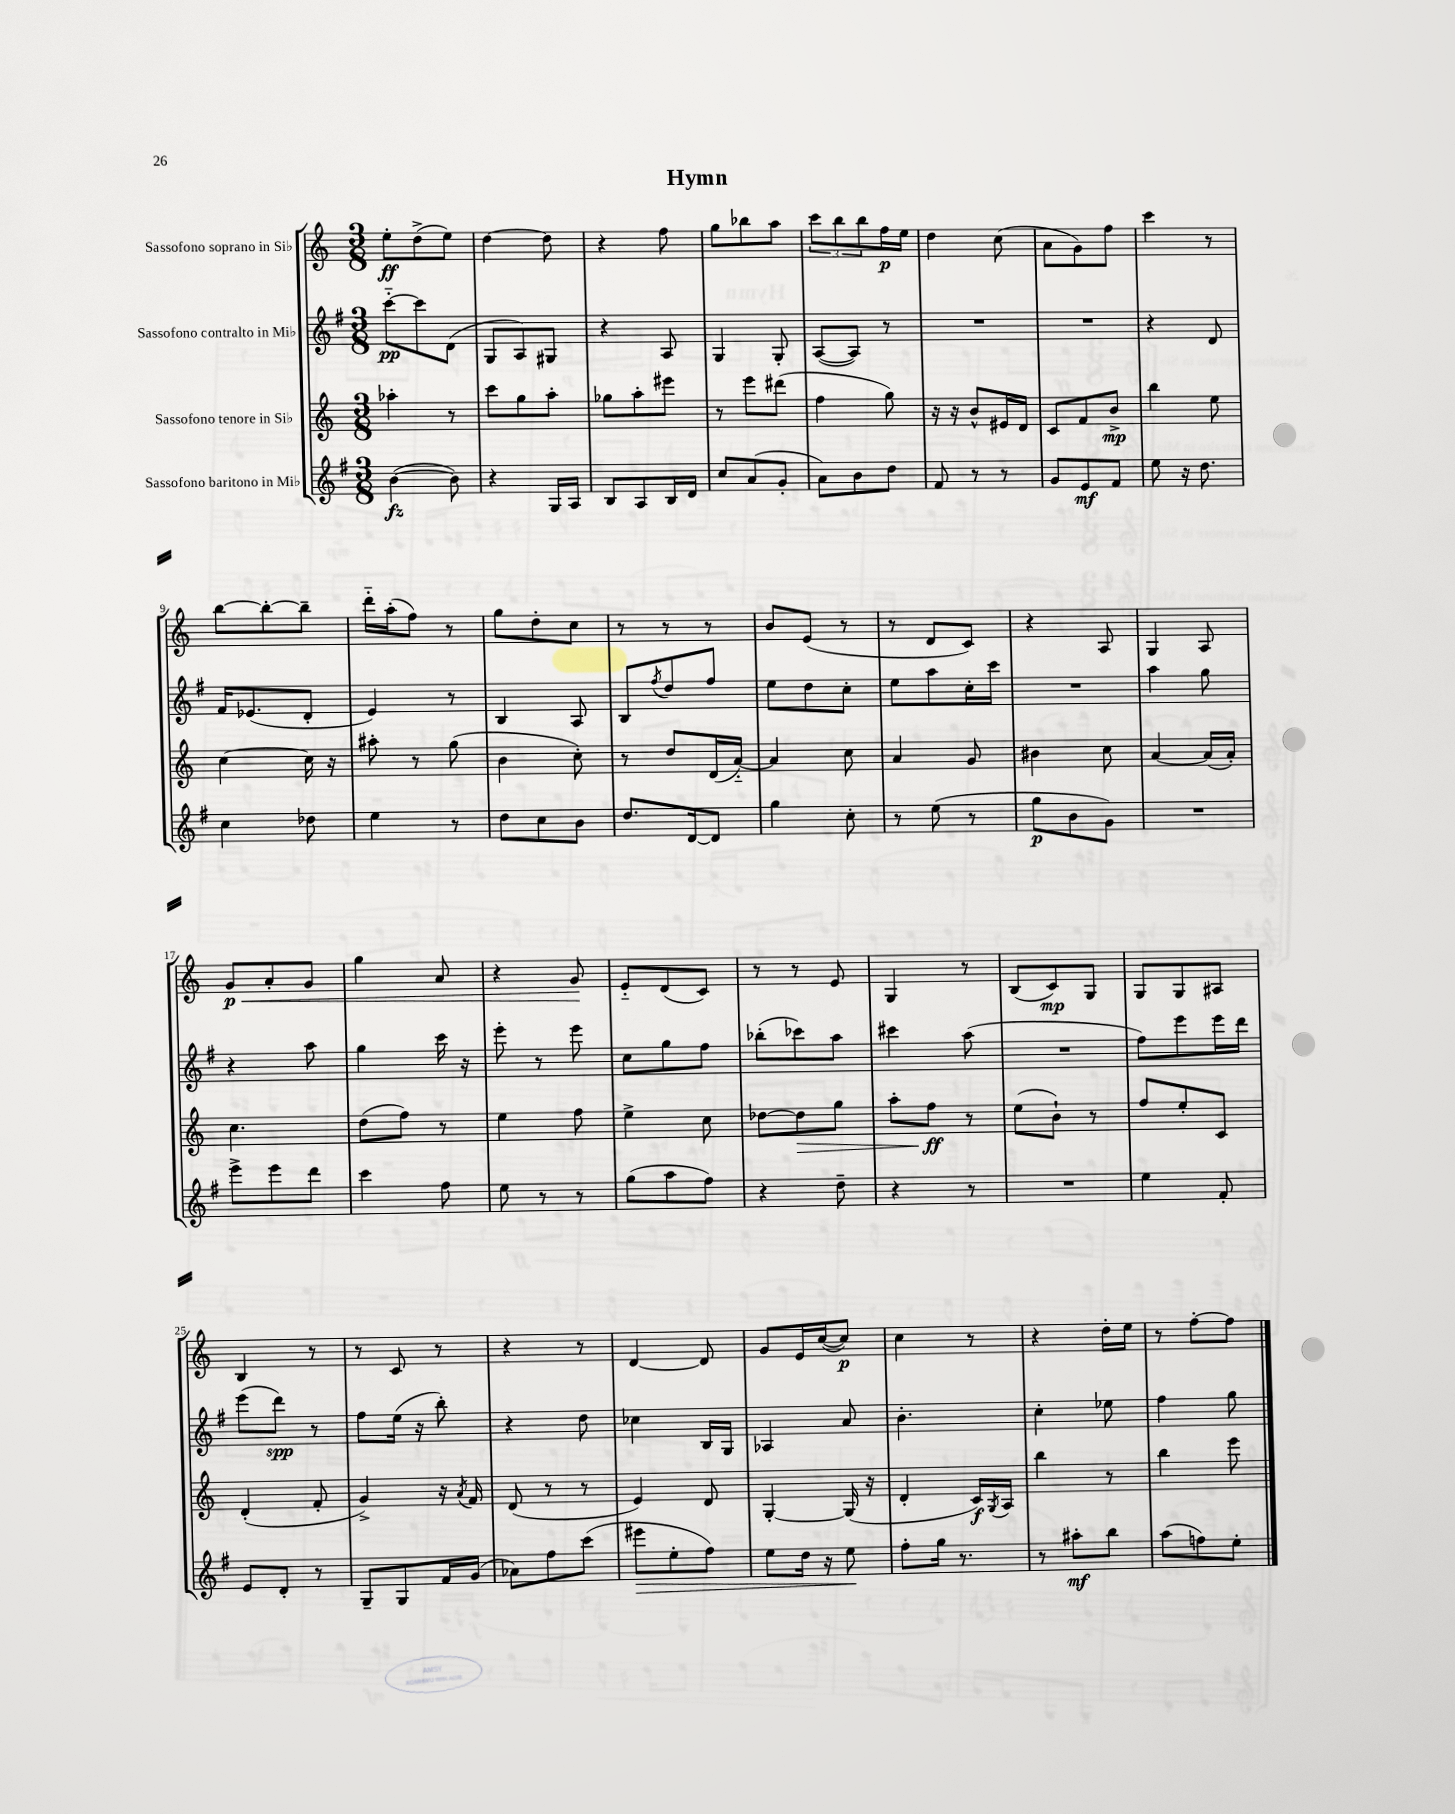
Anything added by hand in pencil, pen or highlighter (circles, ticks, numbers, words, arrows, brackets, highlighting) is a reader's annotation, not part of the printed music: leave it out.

**kern	**kern	**kern	**kern
*staff4	*staff3	*staff2	*staff1
*clefG2	*clefG2	*clefG2	*clefG2
*k[f#]	*k[]	*k[f#]	*k[]
*M3/8	*M3/8	*M3/8	*M3/8
([4b\	4aa-'\	[8ccc'~\L	8ee'\L
.	.	8ccc\]	(8dd^\
8b\])	8r	(8d\J	8ee\J)
=	=	=	=
4r	8ccc\L	8G/L	[4dd\
.	8gg\	8A/)	.
16G/LL	8aa'\J	8G#/J	8dd\]
16A/JJ	.	.	.
=	=	=	=
8B/L	8gg-\L	4r	4r
8A/	8aa'\	.	.
16B/L	8eee#\J	8A/	8ff\
16d/JJ	.	.	.
=	=	=	=
8cc/L	8r	4G/	8gg\L
(8a/	8eee\L	.	8bb-\
8g'/J	(8ddd#\J	8G'/	8aa\J
=	=	=	=
8a\L)	4ff\	([8A/L	12ccc\L
.	.	.	12bb\
8b\	.	8A/]J)	.
.	.	.	12bb\
8dd\J	8gg\)	8r	16ff\L
.	.	.	16ee\JJ
=	=	=	=
8f#/	16r	4.r	4dd\
.	16r	.	.
8r	8b^^/L	.	.
8r	16e#/L	.	(8cc\
.	16d/JJ	.	.
=	=	=	=
8g/L	8c/L	4.r	8a\L
8e/	8f/	.	8g\)
8f#/J	8b^/J	.	8ff\J
=	=	=	=
8ee\	4bb\	4r	4ccc\
16r	.	.	.
8.dd\	.	.	.
.	8ee\	8d/	8r
=	=	=	=
4cc\	[4cc\	16f#/LK	[8bb\L
.	.	(8.e-/	.
.	.	.	8bb'\_
8dd-\	16cc\]	8d'/J	8bb~\]J
.	16r	.	.
=	=	=	=
4ee\	8aa#'\	4e/)	16ddd'~\LL
.	.	.	(16aa'\J
.	8r	.	8ff\J)
8r	(8gg\	8r	8r
=	=	=	=
8dd\L	4b\	4B/	8gg\L
8cc\	.	.	8dd'\
8b\J	8cc'\)	8A/	8cc\J
=	=	=	=
8.dd/L	8r	8B/L	8r
.	.	8qff#/	.
.	8dd/L	8dd/	8r
[16d/k	.	.	.
8d/]J	(16d/L	8ff#/J	8r
.	[16a'~/JJ)	.	.
=	=	=	=
4gg\	4a/]	8ee\L	8b/L
.	.	8dd\	(8e/J
8cc'\	8cc\	8cc'\J	8r
=	=	=	=
8r	4a/	8ee\L	8r
(8ee\	.	8aa\	8d/L
8r	8g/	16cc'\L	8c/J)
.	.	16ccc\JJ	.
=	=	=	=
8gg\L	4b#\	4.r	4r
8b\	.	.	.
8g\J)	8cc\	.	8A/
=	=	=	=
4.r	[4a/	4aa\	4G/
.	(16a/]LL	8gg\	8A/
.	16a'/JJ)	.	.
=	=	=	=
8eee^\L	4.cc\	4r	8g/L
8eee\	.	.	8a'/
8ddd\J	.	8aa\	8g/J
=	=	=	=
4ccc\	(8dd\L	4gg\	4gg\
.	8ff\J)	.	.
8ff#\	8r	16ccc\	8a/
.	.	16r	.
=	=	=	=
8ee\	4ee\	8eee'\	4r
8r	.	8r	.
8r	8ff\	8eee\	8g/
=	=	=	=
(8gg\L	4ee^\	8cc\L	8e'~/L
8aa\	.	8gg\	(8d/
8ff#\J)	8cc\	8ff#\J	8c/J)
=	=	=	=
4r	[8dd-\L	(8bb-'\L	8r
.	8dd-\]	8ccc-\)	8r
8dd~\	8gg\J	8aa\J	8e/
=	=	=	=
4r	8aa'\L	4ccc#\	4G/
.	8ff\J	.	.
8r	8r	(8aa\	8r
=	=	=	=
4.r	(8ee\L	4.r	(8B/L
.	8b`\J)	.	8c/)
.	8r	.	8G/J
=	=	=	=
4ee\	8ff/L	8ff#\L)	8G/L
.	8ee'/	8eee\	8G/
8f#'/	8c/J	16eee\L	8A#/J
.	.	16ddd\JJ	.
=	=	=	=
8e/L	(4d'/	(8eee\L	4B/
8d'/J	.	8ddd\J)	.
8r	8f'/	8r	8r
=	=	=	=
8G~/L	4g^/)	8ff#\L	8r
8G/	.	(16ee\Jk	8c/
.	.	16r	.
16f#/L	16r	8bb'\)	8r
.	8qa/	.	.
(16g/JJ	16f/	.	.
=	=	=	=
8a-\L)	(8d/	4r	4r
8ff#\	8r	.	.
(8ccc\J	8r	8dd\	8r
=	=	=	=
8eee#\L	4e/)	4cc-\	[4d/
8ee'\	.	.	.
8ff#\J)	8d/	16B/LL	8d/]
.	.	16G/JJ	.
=	=	=	=
8ee\L	[4G'/	4A-/	8g/L
16dd\Jk	.	.	16e/L
16r	.	.	([16cc/J
8ee\	(16G/]	8a/	8cc/]J)
.	16r	.	.
=	=	=	=
8ff#'\L	4d'/	4.b'\	4cc\
16gg\Jk	.	.	.
8.r	.	.	.
.	16c/LL)	.	8r
.	8qG/	.	.
.	16A/JJ	.	.
=	=	=	=
8r	4bb\	4cc'\	4r
8aa#'\L	.	.	.
8bb\J	8r	8ee-\	16dd'\LL
.	.	.	16ee\JJ
=	=	=	=
(8aa\L	4bb\	4ff#\	8r
8ff\)	.	.	[8ff'\L
8ee'\J	8eee\	8gg\	8ff\]J
==	==	==	==
*-	*-	*-	*-
